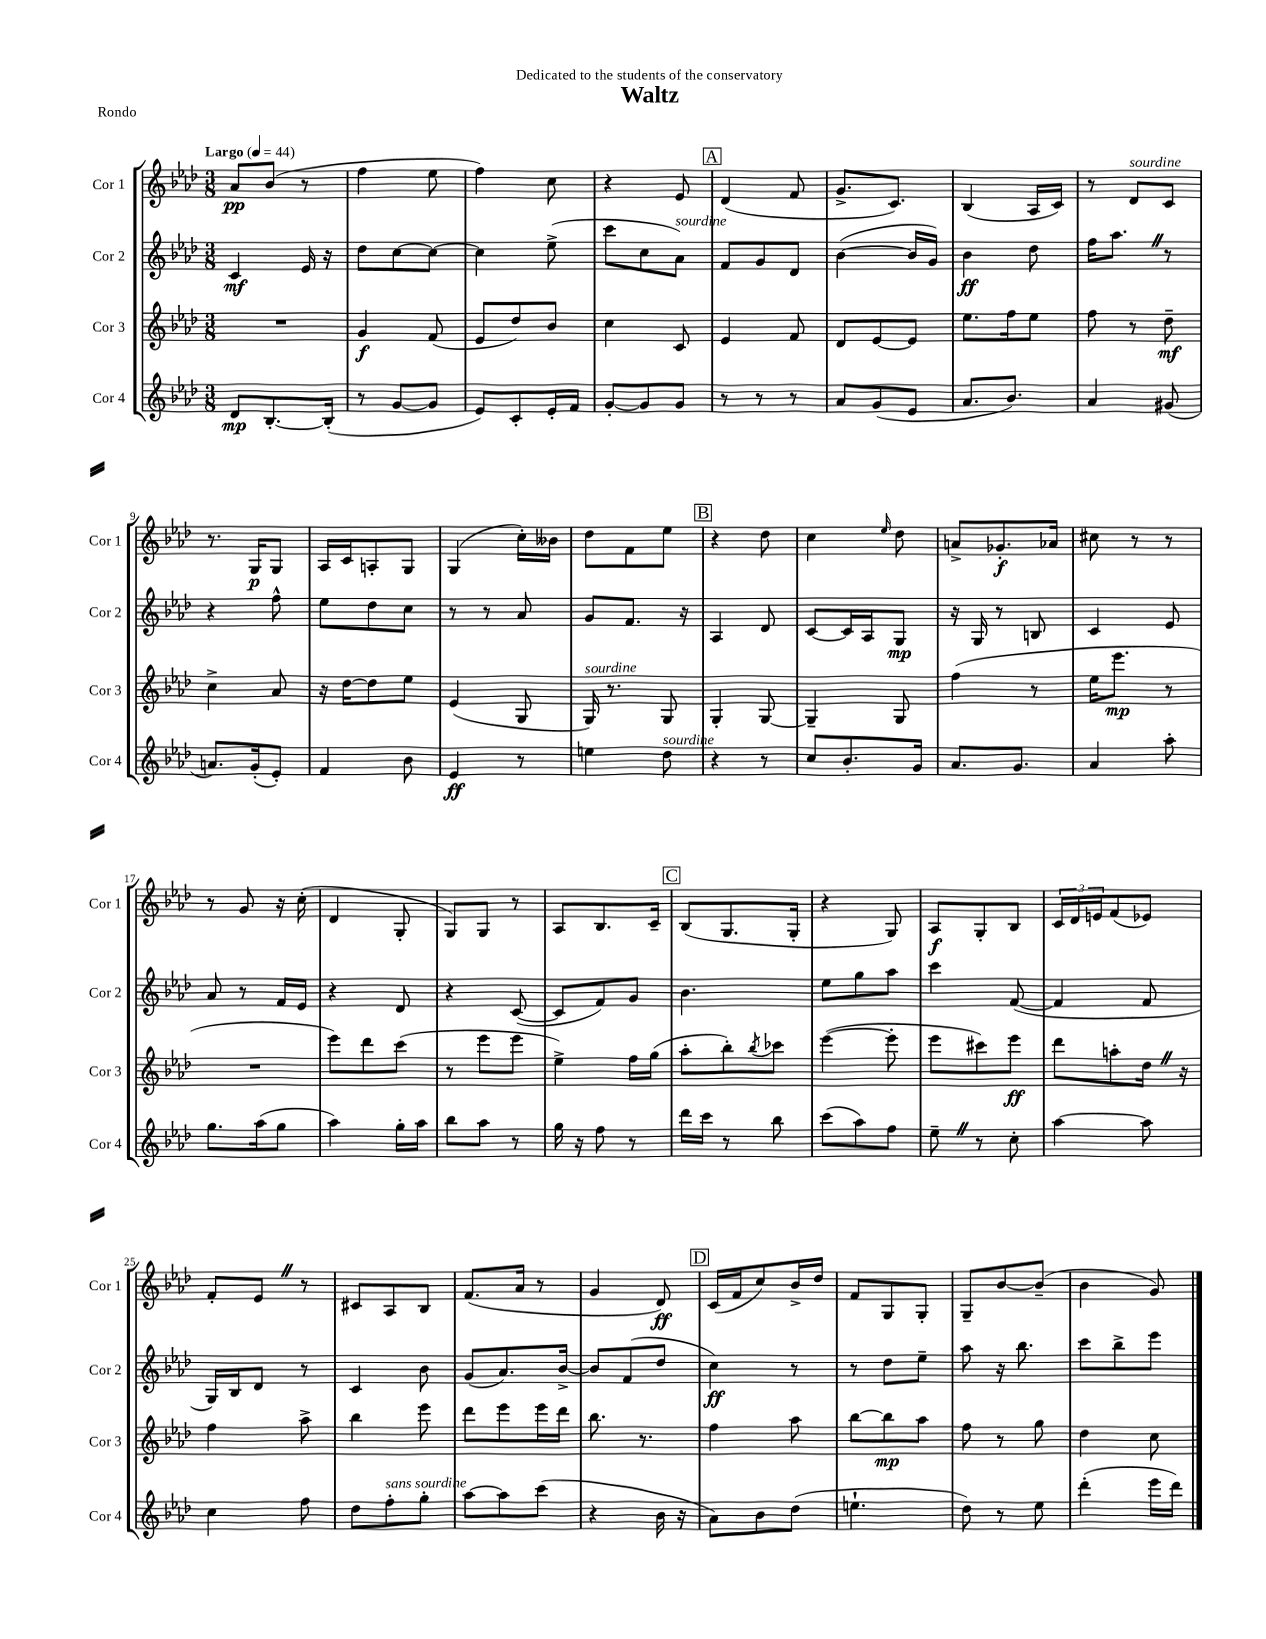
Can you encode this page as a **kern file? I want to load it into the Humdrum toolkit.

**kern	**kern	**kern	**kern
*staff4	*staff3	*staff2	*staff1
*clefG2	*clefG2	*clefG2	*clefG2
*k[b-e-a-d-]	*k[b-e-a-d-]	*k[b-e-a-d-]	*k[b-e-a-d-]
*M3/8	*M3/8	*M3/8	*M3/8
*MM44	*MM44	*MM44	*MM44
8d-	4.r	4c	8a-
[8.B-'	.	.	(8b-
.	.	16e-	8r
(16B-']	.	16r	.
=	=	=	=
8r	4g	8dd-	4ff
[8g	.	[8cc	.
8g]	(8f	8cc_	8ee-
=	=	=	=
8e-)	8e-	4cc]	4ff)
8c'	8dd-)	.	.
16e-'	8b-	(8ee-^	8cc
16f	.	.	.
=	=	=	=
[8g'	4cc	8ccc	4r
8g]	.	8cc	.
8g	8c	8a-)	8e-
=	=	=	=
8r	4e-	8f	(4d-
8r	.	8g	.
8r	8f	8d-	8f
=	=	=	=
8a-	8d-	([4b-	8.g^
(8g	[8e-	.	.
.	.	.	8.c)
8e-	8e-]	16b-]	.
.	.	16g)	.
=	=	=	=
8.a-	8.ee-	4b-	(4B-
8.b-)	16ff	.	.
.	8ee-	8dd-	16A-
.	.	.	16c)
=	=	=	=
4a-	8ff	16ff	8r
.	.	8.aa-	.
.	8r	.	8d-
(8g#	8dd-~	8r	8c
=	=	=	=
8.a)	4cc^	4r	8.r
(16g'	.	.	16G
8e-')	8a-	8ff^^	8G
=	=	=	=
4f	16r	8ee-	16A-
.	[16dd-	.	16c
.	8dd-]	8dd-	8A'
8b-	8ee-	8cc	8G
=	=	=	=
4e-	(4e-	8r	(4G
.	.	8r	.
8r	8G	8a-	16cc')
.	.	.	16b--
=	=	=	=
4ee	16G)	8g	8dd-
.	8.r	.	.
.	.	8.f	8f
8dd-	8G	.	8ee-
.	.	16r	.
=	=	=	=
4r	4G'	4A-	4r
8r	[8G	8d-	8dd-
=	=	=	=
8cc	4G~]	[8c	4cc
8.b-'	.	16c]	.
.	.	16A-	.
.	.	.	16qqee-
.	8G	8G	8dd-
16g	.	.	.
=	=	=	=
8.a-	(4ff	16r	8a^
.	.	16G	.
.	.	8r	8.g-'
8.g	.	.	.
.	8r	8B	.
.	.	.	16a-
=	=	=	=
4a-	16ee-	4c	8cc#
.	8.eee-	.	.
.	.	.	8r
8aa-'	8r	8e-	8r
=	=	=	=
8.gg	4.r	8a-	8r
.	.	8r	8g
(16aa-	.	.	.
8gg	.	16f	16r
.	.	16e-	(16cc'
=	=	=	=
4aa-)	8eee-)	4r	4d-
.	8ddd-	.	.
16gg'	(8ccc	8d-	8G'
16aa-	.	.	.
=	=	=	=
8bb-	8r	4r	8G)
8aa-	8eee-	.	8G
8r	8eee-	([8c	8r
=	=	=	=
16gg	4ee-^)	8c]	8A-
16r	.	.	.
8ff	.	8f)	8.B-
8r	16ff	8g	.
.	(16gg	.	16c~
=	=	=	=
16ddd-	8aa-'	4.b-	(8B-
16ccc	.	.	.
8r	8bb-')	.	8.G
.	8qbb-	.	.
8bb-	8ccc-	.	.
.	.	.	16G'
=	=	=	=
(8ccc	([4eee-	8ee-	4r
8aa-)	.	8gg	.
8ff	8eee-']	8aa-	8G)
=	=	=	=
8ee-~	8eee-	4ccc	8A-
8r	8ccc#)	.	8G'
8cc'	8eee-	([8f	8B-
=	=	=	=
[4aa-	8ddd-	4f]	24c
.	.	.	24d-
.	.	.	24e
.	8aa'	.	(8f
8aa-]	16dd-	8f	8e-)
.	16r	.	.
=	=	=	=
4cc	4ff	16G)	8f'
.	.	16B-	.
.	.	8d-	8e-
8ff	8aa-^	8r	8r
=	=	=	=
8dd-	4bb-	4c	8c#
8ff'	.	.	8A-
8gg'	8eee-	8b-	8B-
=	=	=	=
[8aa-	8ddd-	(8g	(8.f
8aa-]	8eee-	8.a-)	.
.	.	.	16a-
(8ccc	16eee-	.	8r
.	16ddd-	[16b-^	.
=	=	=	=
4r	8.bb-	8b-]	4g
.	.	(8f	.
.	8.r	.	.
16b-	.	8dd-	8d-)
16r	.	.	.
=	=	=	=
8a-)	4ff	4cc)	(16c
.	.	.	16f
8b-	.	.	8cc)
(8dd-	8aa-	8r	16b-^
.	.	.	16dd-
=	=	=	=
4.ee`	[8bb-	8r	8f
.	8bb-]	8dd-	8G
.	8aa-	8ee-~	8G'
=	=	=	=
8dd-)	8ff	8aa-	8G~
8r	8r	16r	[8b-
.	.	8.bb-	.
8ee-	8gg	.	(8b-~]
=	=	=	=
(4ddd-'	4dd-	8ccc	4b-
.	.	8bb-^	.
16eee-	8cc	8eee-	8g)
16ddd-)	.	.	.
==	==	==	==
*-	*-	*-	*-
